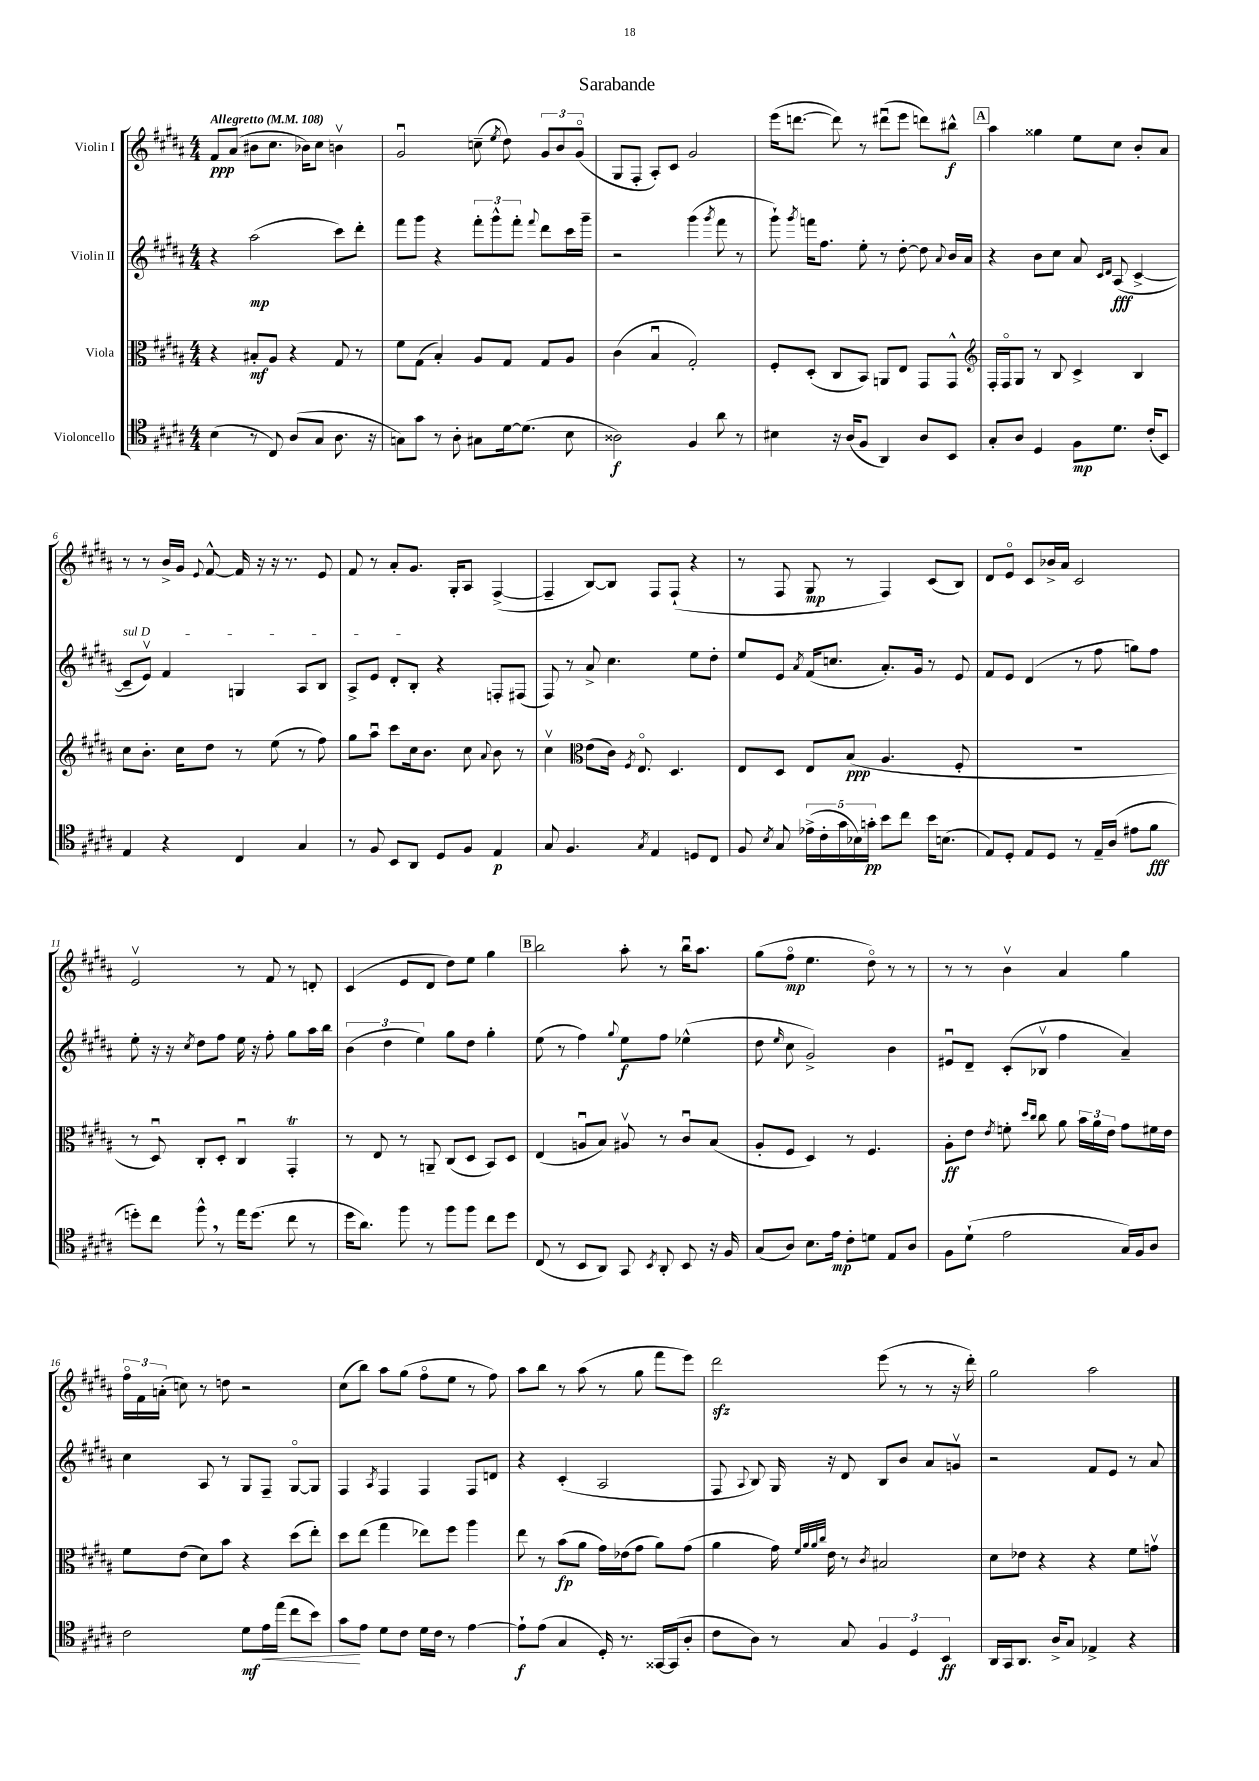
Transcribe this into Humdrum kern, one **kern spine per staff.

**kern	**kern	**kern	**kern
*staff4	*staff3	*staff2	*staff1
*clefC4	*clefC3	*clefG2	*clefG2
*k[f#c#g#d#a#]	*k[f#c#g#d#a#]	*k[f#c#g#d#a#]	*k[f#c#g#d#a#]
*M4/4	*M4/4	*M4/4	*M4/4
*MM108	*MM108	*MM108	*MM108
(4B	4r	4r	8f#
.	.	.	(8a#
8r	8B#'	(2aa#	8b#
8C#)	8A#	.	8.cc#
(8A#	4r	.	.
.	.	.	16b-)
8G#	.	.	8cc#
8.A#	8G#	8ccc#)	4bv
.	8r	8ddd#'	.
16r	.	.	.
=	=	=	=
8G)	8f#	8fff#	2g#u
8g#	(8G#	8ggg#	.
8r	4B')	4r	.
8A#'	.	.	.
8G#	8A#	12fff#'	(8cc~
.	.	12ggg#^^	.
.	.	.	8qee
[16d#	8G#	.	8dd#)
.	.	12fff#'	.
(8.d#]	.	.	.
.	.	8qqfff#	.
.	8G#	8ddd#	12g#
.	.	.	12b
8B	8A#	16ccc#	.
.	.	.	(12g#o
.	.	16ggg#~	.
=	=	=	=
2A##)	(4c#	2r	8G#
.	.	.	8F#'
.	4Bu	.	8A#')
.	.	.	8c#
4F#	2G#')	(4ggg#	2g#
.	.	8qggg#	.
8a#	.	8fff#	.
8r	.	8r	.
=	=	=	=
4B#	8F#'	8ggg#`)	(16eee
.	.	.	[8.ddd
.	.	8qggg#	.
.	(8D#'	16fff	.
.	.	8.ff#	.
16r	8C#	.	8ddd])
(16A#	.	.	.
8F#	8BB)	8ee'	8r
4AA#)	8AA	8r	(8ddd#u
.	8E	[8dd#'	8eee
8A#	8GG#	8dd#]	8ddd)
.	.	8qqa#	.
8BB	8GG#^^	16b	8bb#^^
.	.	16a#	.
=	=	=	=
*	*clefG2	*	*
8G#'	16F#'	4r	4aa#
.	16F#o	.	.
8A#	8G#	.	.
4D#	8r	8b	4gg##
.	8B	8cc#	.
8F#	4c#^	8a#	8ee
.	.	16qqc#	.
.	.	16qqd#	.
8.d#	.	(8A#	8cc#
.	4B	[4c#^	8b'
(16c#'	.	.	.
8BB)	.	.	8a#
=	=	=	=
4E	8cc#	8c#~]	8r
.	8.b'	8ev)	8r
4r	.	4f#	16b^
.	16cc#	.	16g#
.	.	.	8qqe
.	8dd#	.	[8f#^^
4C#	8r	4G	16f#]
.	.	.	16r
.	(8ee	.	16r
.	.	.	8.r
4G#	8r	8A#	.
.	8ff#)	8B	8e
=	=	=	=
8r	8gg#	8A#^	8f#
8F#	8aa#u	8e	8r
8BB	8ccc#	8d#'	8a#'
8AA#	16cc#	8B'	8.g#
.	8.b	.	.
8D#	.	4r	.
.	.	.	16G#'
8F#	8cc#	.	8A#
.	8qqa#	.	.
4E	8b	8F'	([4F#^
.	8r	(8F#	.
=	=	=	=
8G#	4cc#v	8F#)	4F#~]
4.F#	.	8r	.
*	*clefC3	*	*
.	(8e	8a#^	[8B)
.	16c#)	4.cc#	8B]
.	8qF#	.	.
.	8.Eo	.	.
8qG#	.	.	.
4E	.	.	8F#
.	4.D#	.	(8F#`
8D	.	8ee	4r
8C#	.	8dd#'	.
=	=	=	=
8F#	8E	8ee	8r
8qB	.	.	.
8G#	8D#	8e	8F#
.	.	8qa#	.
(20e-^	8E	(16f#	8G#
20c#'	.	.	.
.	.	8.cc	.
20g#	.	.	.
.	(8B	.	8r
20B-)	.	.	.
20g'	.	.	.
8b	4.A#	8.a#')	4F#)
8cc#	.	.	.
.	.	16g#	.
16b	.	8r	(8c#
(8.B	.	.	.
.	8F#'	8e	8B)
=	=	=	=
8E)	1r	8f#	8d#
8D#'	.	8e	8eo
8E	.	(4d#	8c#
8D#	.	.	16b-^
.	.	.	16a#
8r	.	8r	2c#
16E~	.	8ff#	.
(16A#	.	.	.
8e#	.	8gg)	.
8f#	.	8ff#	.
=	=	=	=
8dd')	8r	8ee'	2ev
8cc#	8D#u)	16r	.
.	.	16r	.
.	.	8qcc#	.
8ff#^^	8C#'	8dd#	.
8r	8D#'	8ff#	.
16ee	4C#u	16ee	8r
(8.dd	.	16r	.
.	.	8ff#'	8f#
8cc#	4GG#'	8gg#	8r
8r	.	16aa#	8d'
.	.	16bb	.
=	=	=	=
16dd#	8r	(6b	(4c#
8.a#)	.	.	.
.	8E	.	.
.	.	6dd#	.
8ff#	8r	.	8e
.	.	6ee)	.
8r	8AA~	.	8d#
8ff#	(8C#	8gg#	8dd#)
8ff#	8D#	8dd#	8ee
8cc#	8BB)	4gg#'	4gg#
8dd#	8D#	.	.
=	=	=	=
(8C#	(4E	(8ee	2bb
8r	.	8r	.
8BB	8Au	4ff#)	.
8AA#)	8B)	.	.
.	.	8qqgg#	.
8GG#	8A#v	8ee	8aa#'
8qBB	.	.	.
8AA#'	8r	8ff#	8r
8BB	8c#u	(4ee-^^	16bbu
.	.	.	8.aa#
16r	(8B	.	.
16F#	.	.	.
=	=	=	=
(8G#	8A#'	8dd#	(8gg#
.	.	16qqee	.
8A#)	8F#	8cc#	8ff#o
8.B	4D#)	2g#^)	4.ee
16e	.	.	.
8c#'	8r	.	.
8d	4.F#	.	8dd#o)
8E	.	4b	8r
8A#	.	.	8r
=	=	=	=
8F#	8A#'	8e#u	8r
(8d#`	8e	8d#~	8r
.	8qe	.	.
2e	8f'	(8c#'	4bv
.	16qqdd#	.	.
.	16qqcc#	.	.
.	8cc#	8B-v	.
.	8a#	4ff#	4a#
.	24b	.	.
.	24a#	.	.
.	24e	.	.
16G#)	8g#	4a#~)	4gg#
16F#	.	.	.
8A#	16f#	.	.
.	16e	.	.
=	=	=	=
2c#	8f#	4cc#	24ff#o
.	.	.	24f#
.	.	.	(24a'
.	(8e	.	8cc)
.	8d#)	8A#	8r
.	8b	8r	8dd
8d#	4r	8G#	2r
16e	.	8F#~	.
(16ee	.	.	.
8cc#	(8dd#	[8G#o	.
8b)	8ee')	8G#]	.
=	=	=	=
8g#	8dd#	4F#	(8cc#
8e	(8ee	.	8bb)
.	.	8qA#	.
8d#	4gg#	4F#	8aa#
8c#	.	.	(8gg#
16d#	8ee-)	4F#	8ff#o
16c#	.	.	.
8r	8ff#	.	8ee
[4e	4aa#	8F#	8r
.	.	8d	8ff#)
=	=	=	=
8e`]	8ee	4r	8aa#
(8e	8r	.	8bb
4G#	(8b	(4c#'	8r
.	8a#	.	(8aa#
16D#')	16g#)	2A#	8r
8.r	(16e-	.	.
.	8g#	.	8gg#
[16GG##	8a#)	.	8fff#
(16GG##]	.	.	.
8A#'	(8g#	.	8eee)
=	=	=	=
8c#	4a#	8F#	2ddd#
.	.	8qqA#	.
8A#)	.	8B)	.
8r	16g#)	16G#	.
.	32qqf#	.	.
.	32qqa#	.	.
.	32qqa#	.	.
.	32qqcc#	.	.
.	16e	16r	.
8G#	8r	8d#	.
.	8qc#	.	.
6F#	2B#	8B	(8eee
.	.	8b	8r
6D#	.	.	.
.	.	8a#	8r
6BB	.	.	.
.	.	8gv	16r
.	.	.	16ddd#')
=	=	=	=
16AA#	8d#	2r	2gg#
16GG#	.	.	.
8.AA#	8e-	.	.
.	4r	.	.
16A#^	.	.	.
8G#	.	.	.
4E-^	4r	8f#	2aa#
.	.	8e	.
4r	8f#	8r	.
.	8gv	8a#	.
==	==	==	==
*-	*-	*-	*-
